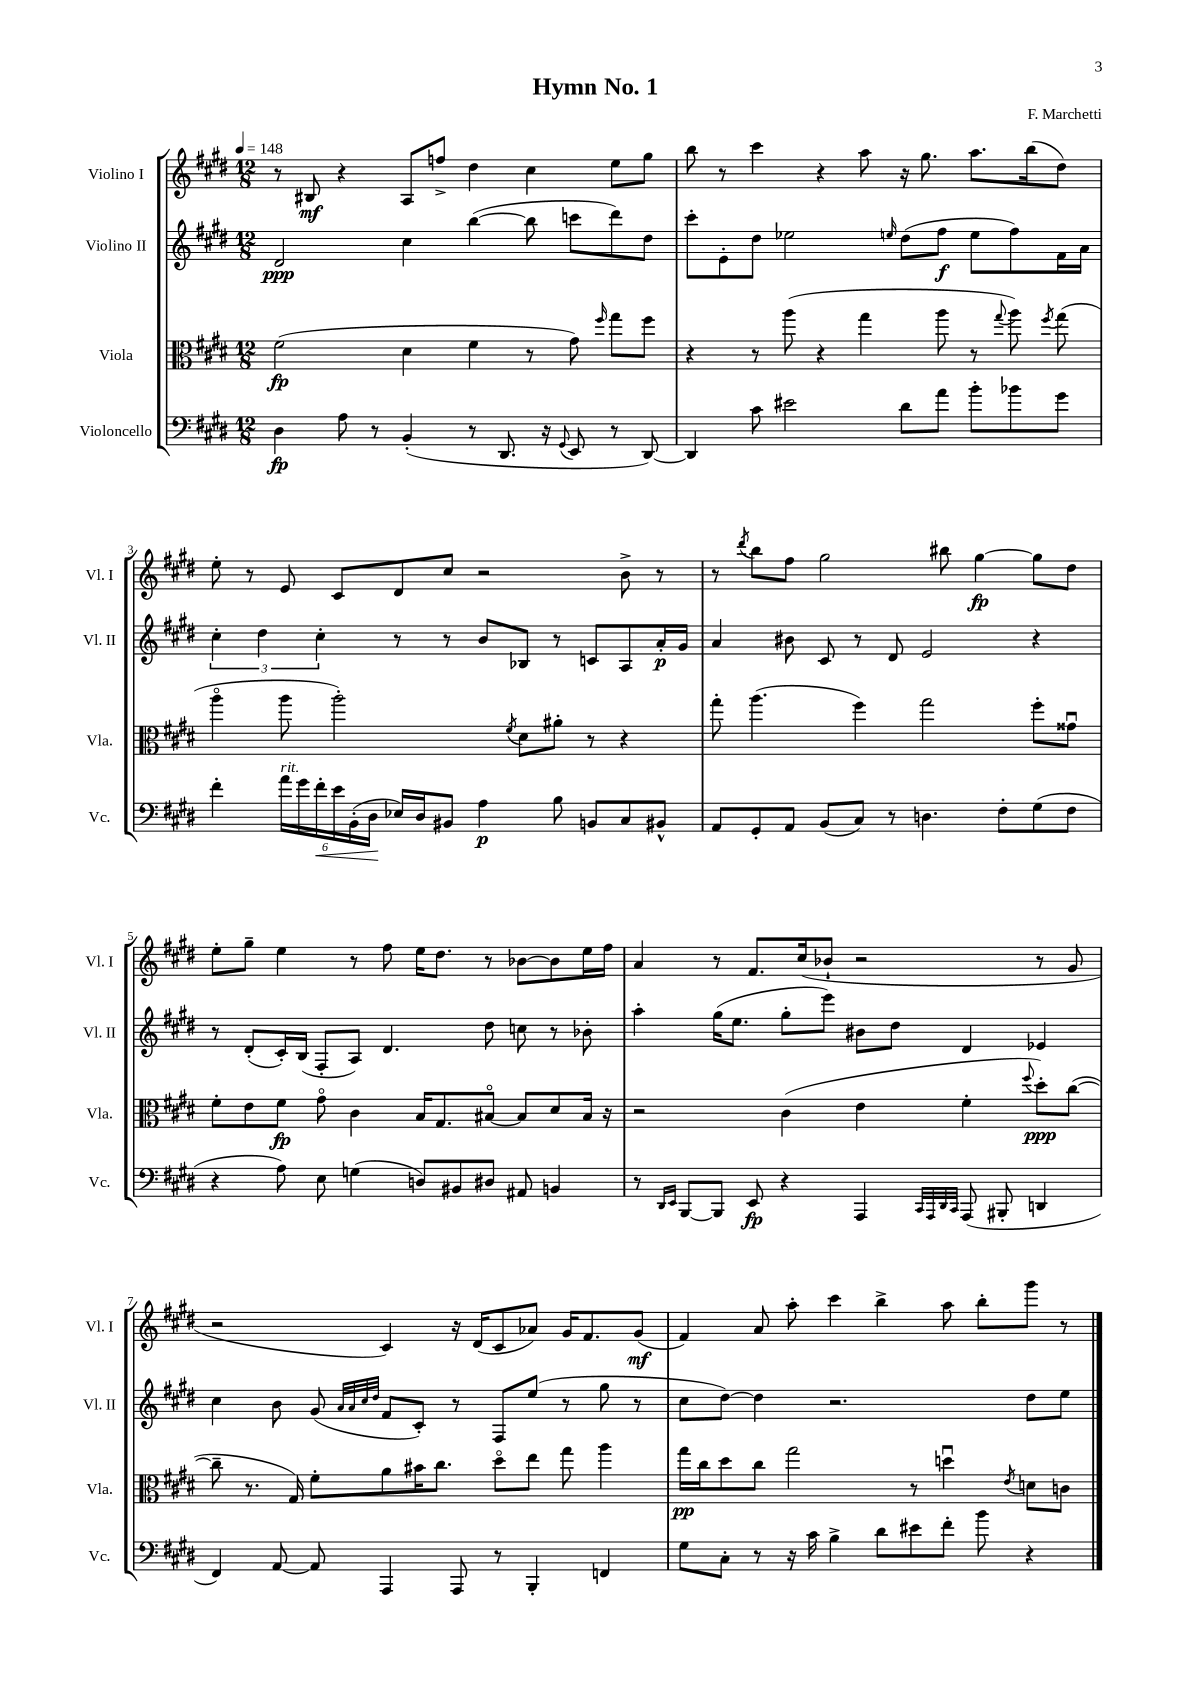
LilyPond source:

\header { title = "Hymn No. 1" composer = "F. Marchetti" }
<<
\new StaffGroup <<
\new Staff = "s0" \with { instrumentName = "Violino I" shortInstrumentName = "Vl. I" } {
    \clef treble \key e \major \numericTimeSignature \time 12/8 \tempo 4 = 148
    \autoBeamOff r8 bis8\mf r4 a8[ f''8]-> dis''4 cis''4 e''8[ gis''8] |
    b''8 r8 cis'''4 r4 a''8 r16 gis''8. a''8.[ b''16( dis''8]) |
    e''8-. r8 e'8 cis'8[ dis'8 cis''8] r2 b'8-> r8 |
    r8 \acciaccatura { dis'''8 } b''8[ fis''8] gis''2 bis''8 gis''4~\fp gis''8[ dis''8] |
    e''8[-. gis''8]-- e''4 r8 fis''8 e''16[ dis''8.] r8 bes'8[~ bes'8 e''16 fis''16] |
    a'4 r8 fis'8.[ cis''16( bes'8]-! r2 r8 gis'8 |
    r2 cis'4) r16 dis'16[( cis'8 aes'8]) gis'16[ fis'8. gis'8]\mf( |
    fis'4) a'8 a''8-. cis'''4 b''4-> a''8 b''8[-. gis'''8] r8 \bar "|." |
}
\new Staff = "s1" \with { instrumentName = "Violino II" shortInstrumentName = "Vl. II" } {
    \clef treble \key e \major \numericTimeSignature \time 12/8
    \autoBeamOff dis'2\ppp cis''4 b''4~( b''8 c'''8[ dis'''8) dis''8] |
    cis'''8[-. e'8-. dis''8] ees''2 \grace { e''16 } dis''8[( fis''8]\f e''8[ fis''8) fis'16 a'16] |
    \tuplet 3/2 { cis''4-. dis''4 cis''4-. } r8 r8 b'8[ bes8] r8 c'8[ a8 a'16-.\p gis'16] |
    a'4 bis'8 cis'8 r8 dis'8 e'2 r4 |
    r8 dis'8[-.( cis'16-.) b16]( fis8[-. a8]) dis'4. dis''8 c''8 r8 bes'8-. |
    a''4-. gis''16[( e''8.] gis''8[-. e'''8]) bis'8[ dis''8] dis'4 ees'4 |
    cis''4 b'8 gis'8( \grace { a'32[ a'32 cis''32 dis''32] } fis'8[ cis'8]-.) r8 fis8[ e''8]( r8 gis''8 r8 |
    cis''8[ dis''8]~) dis''4 r2. dis''8[ e''8] \bar "|." |
}
\new Staff = "s2" \with { instrumentName = "Viola" shortInstrumentName = "Vla." } {
    \clef alto \key e \major \numericTimeSignature \time 12/8
    \autoBeamOff fis'2\fp( dis'4 fis'4 r8 gis'8) \grace { fis''16 } gis''8[ fis''8] |
    r4 r8 a''8( r4 gis''4 a''8 r8 \appoggiatura { gis''8 } a''8) \acciaccatura { fis''8 } gis''8( |
    a''4\flageolet a''8 a''2-.) \acciaccatura { fis'8 } dis'8[ ais'8]-. r8 r4 |
    gis''8-. a''4.( fis''4) gis''2 fis''8[-. gisis'8]\downbow |
    fis'8[-. e'8 fis'8]\fp gis'8\flageolet cis'4 b16[ gis8. bis8]~\flageolet bis8[ dis'8 bis16] r16 |
    r2 cis'4( e'4 fis'4-. \appoggiatura { fis''8 } dis''8[-.\ppp) cis''8]~( |
    cis''8-- r8. gis16) fis'8[-. a'8 bis'16 cis''8.] dis''8[\flageolet e''8] gis''8 a''4 |
    gis''16[\pp cis''16 dis''8 cis''8] gis''2 r8 d''4\downbow \acciaccatura { e'8 } d'8[ c'8] \bar "|." |
}
\new Staff = "s3" \with { instrumentName = "Violoncello" shortInstrumentName = "Vc." } {
    \clef bass \key e \major \numericTimeSignature \time 12/8
    \autoBeamOff dis4\fp a8 r8 b,4-.( r8 dis,8. r16 \appoggiatura { gis,8 } e,8 r8 dis,8~) |
    dis,4 cis'8 eis'2 dis'8[ a'8] b'8[-. bes'8 gis'8] |
    fis'4-. \tuplet 6/4 { a'16[^\markup { \italic "rit." } gis'16 fis'16-.\< e'16 b,16-.( dis16]\! } ees16[) dis16 bis,8] a4\p b8 b,8[ cis8 bis,8]-^ |
    a,8[ gis,8-. a,8] b,8[( cis8]) r8 d4. fis8[-. gis8( fis8] |
    r4 a8) e8 g4( d8[) bis,8 dis8] ais,8 b,4 |
    r8 \grace { dis,16[ e,16] } b,,8[~ b,,8] e,8\fp r4 a,,4 \grace { cis,32[ a,,32 dis,32 cis,32] } a,,8( bis,,8-. d,4 |
    fis,4) a,8~ a,8 a,,4 a,,8 r8 b,,4-. f,4 |
    gis8[ cis8]-. r8 r16 cis'16 b4-> dis'8[ eis'8 fis'8]-. b'8 r4 \bar "|." |
}
>>
>>
